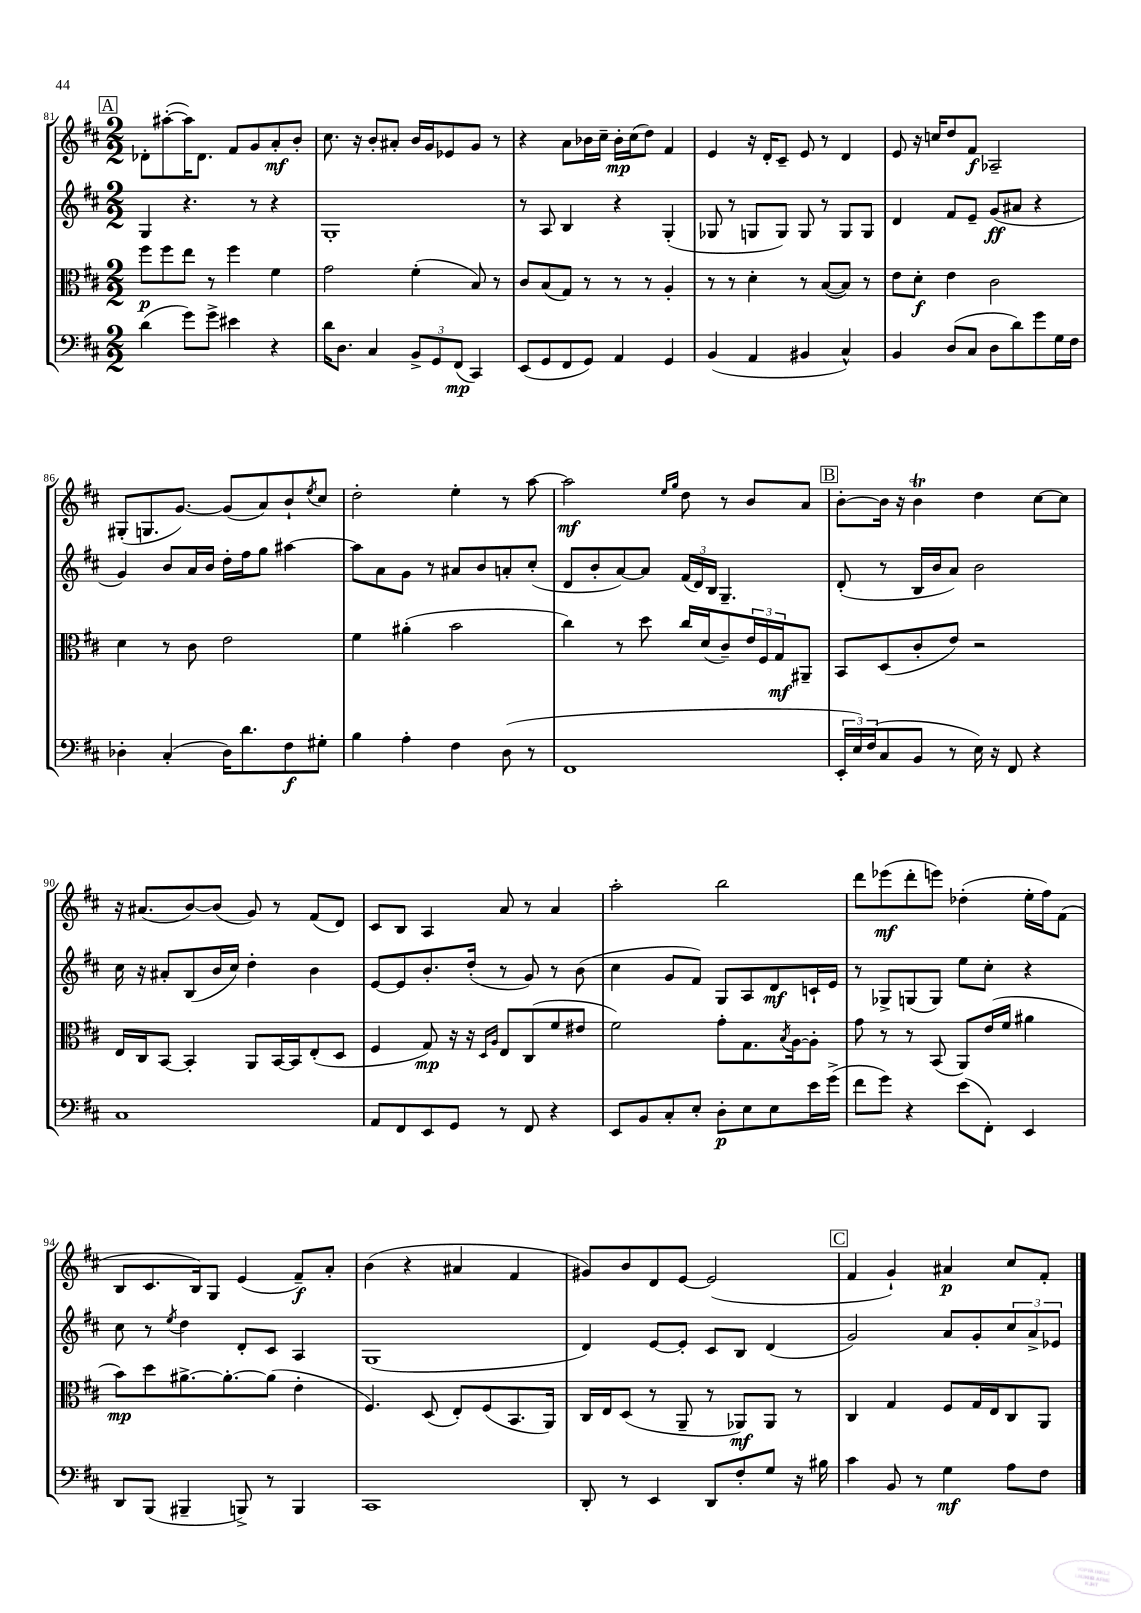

**kern	**kern	**kern	**kern
*staff4	*staff3	*staff2	*staff1
*clefF4	*clefC3	*clefG2	*clefG2
*k[f#c#]	*k[f#c#]	*k[f#c#]	*k[f#c#]
*M2/2	*M2/2	*M2/2	*M2/2
(4d	8ff#	4G	8d-'
.	8ff#	.	([8aa#'
8g)	8ee	4.r	16aa#])
.	.	.	8.d-
8g^	8r	.	.
4e#	4ff#	.	8f#
.	.	8r	8g
4r	4f#	4r	8a'
.	.	.	8b'
=	=	=	=
16d	2g	1G'	8.cc#
8.D	.	.	.
.	.	.	16r
4C#	.	.	8b'
.	.	.	8a#'
12BB^	(4f#'	.	16b
.	.	.	16g
12GG	.	.	.
.	.	.	8e-
(12FF#	.	.	.
4CC#)	8B)	.	8g
.	8r	.	8r
=	=	=	=
(8EE	8c#	8r	4r
8GG	(8B	8A	.
8FF#	8G)	4B	8a
8GG)	8r	.	16b-
.	.	.	16cc#~
4AA	8r	4r	16b-'
.	.	.	(16cc#
.	8r	.	8dd)
4GG	4A'	(4G'	4f#
=	=	=	=
(4BB	8r	8G-	4e
.	8r	8r	.
4AA	4d'	8G	16r
.	.	.	16d'
.	.	8G)	8c#~
4BB#	8r	8G	8e
.	([8B	8r	8r
4C#^^)	8B])	8G	4d
.	8r	8G	.
=	=	=	=
4BB	8e	4d	8e
.	8d'	.	16r
.	.	.	16cc
(8D	4e	8f#	8dd
8C#	.	8e~	8f#
8D	2c#	(8g	2A-~
8d)	.	8a#	.
8g	.	4r	.
16G	.	.	.
16F#	.	.	.
=	=	=	=
4D-'	4d	4g)	(8G#'
.	.	.	8.G
(4C#'	8r	8b	.
.	.	.	[8.g)
.	8c#	16a	.
.	.	16b	.
16D-)	2e	16dd'	(8g]
8.d	.	16ff#	.
.	.	8gg	8a)
8F#	.	[4aa#	8b`
.	.	.	8qee
8G#'	.	.	8cc#
=	=	=	=
4B	4f#	8aa#]	2dd'
.	.	8a	.
4A'	(4a#'	8g	.
.	.	8r	.
4F#	2b	8a#	4ee'
.	.	8b	.
(8D	.	8a'	8r
8r	.	(8cc#'	[8aa
=	=	=	=
1FF#	4cc#)	8d	2aa]
.	.	8b'	.
.	8r	[8a)	.
.	8dd	8a]	.
.	.	.	16qqee
.	.	.	16qqgg
.	16cc#	(24f#	8dd
.	.	24d)	.
.	(16d	.	.
.	.	24B	.
.	8c#~)	4.G~	8r
.	24e	.	8b
.	24F#	.	.
.	24G	.	.
.	8AA#~	.	8a
=	=	=	=
24EE'	8BB	(8d'	[8b'
24E)	.	.	.
(24F#	.	.	.
8C#	(8D	8r	16b]
.	.	.	16r
8BB	8c#'	16B	4b
.	.	16b	.
8r	8e)	8a)	.
16E)	2r	2b	4dd
16r	.	.	.
8FF#	.	.	.
4r	.	.	[8cc#
.	.	.	8cc#]
=	=	=	=
1C#	16E	16cc#	16r
.	16C#	16r	(8.a#
.	[8BB	8a#'	.
.	4BB']	(8B	[8b)
.	.	16b	(8b]
.	.	16cc#)	.
.	8AA	4dd'	8g)
.	[16BB	.	8r
.	16BB]	.	.
.	(8E'	4b	(8f#
.	8D	.	8d)
=	=	=	=
8AA	4F#	[8e	8c#
8FF#	.	8e]	8B
8EE	8G)	8.b'	4A
8GG	16r	.	.
.	16r	(16dd'	.
.	16qqD	.	.
.	16qqA	.	.
8r	8E	8r	8a
8FF#	(8C#	8g)	8r
4r	8f#	8r	4a
.	8e#	(8b	.
=	=	=	=
8EE	2f#)	4cc#	2aa'
8BB	.	.	.
8C#'	.	8g	.
8E'	.	8f#)	.
8D'	8g'	8G	2bb
8E	8.G	8A	.
8E	.	8d	.
.	8qB	.	.
.	[16A	.	.
16e	8A']	16c`	.
(16g^	.	16e	.
=	=	=	=
8f#	8g	8r	8ddd
8g)	8r	8G-^	(8eee-
4r	8r	(8G	8ddd'
.	(8BB	8G)	8eee)
(8e	8AA)	8ee	(4dd-'
8FF#')	(16e	8cc#'	.
.	16f#	.	.
4EE	4a#	4r	16ee'
.	.	.	16ff#)
.	.	.	(8f#
=	=	=	=
8DD	8b)	8cc#	8B
(8BBB	8dd	8r	8.c#
.	.	8qee	.
4BBB#~	[8.a#^	4dd	.
.	.	.	16B)
.	.	.	8G
.	8.a#'_	.	.
8BBB^)	.	8d'	(4e
8r	(8a#]	8c#	.
4BBB	4e'	4A	8f#~)
.	.	.	8a'
=	=	=	=
1CC#	4.F#)	(1G	(4b
.	.	.	4r
.	(8D	.	.
.	8E')	.	4a#
.	(8F#	.	.
.	8.BB	.	4f#
.	16AA)	.	.
=	=	=	=
8DD'	16C#	4d)	8g#)
.	16E	.	.
8r	(8D	.	8b
4EE	8r	[8e	8d
.	8AA~	8e']	[8e
8DD	8r	8c#	(2e]
8F#'	8AA-)	8B	.
8G	8AA-	(4d	.
16r	8r	.	.
16B#	.	.	.
=	=	=	=
4c#	4C#	2g)	4f#
8BB	4G	.	4g`)
8r	.	.	.
4G	8F#	8a	4a#
.	16G	8g'	.
.	16E	.	.
8A	8C#	12cc#	8cc#
.	.	12a^	.
8F#	8AA	.	8f#'
.	.	12e-	.
==	==	==	==
*-	*-	*-	*-
